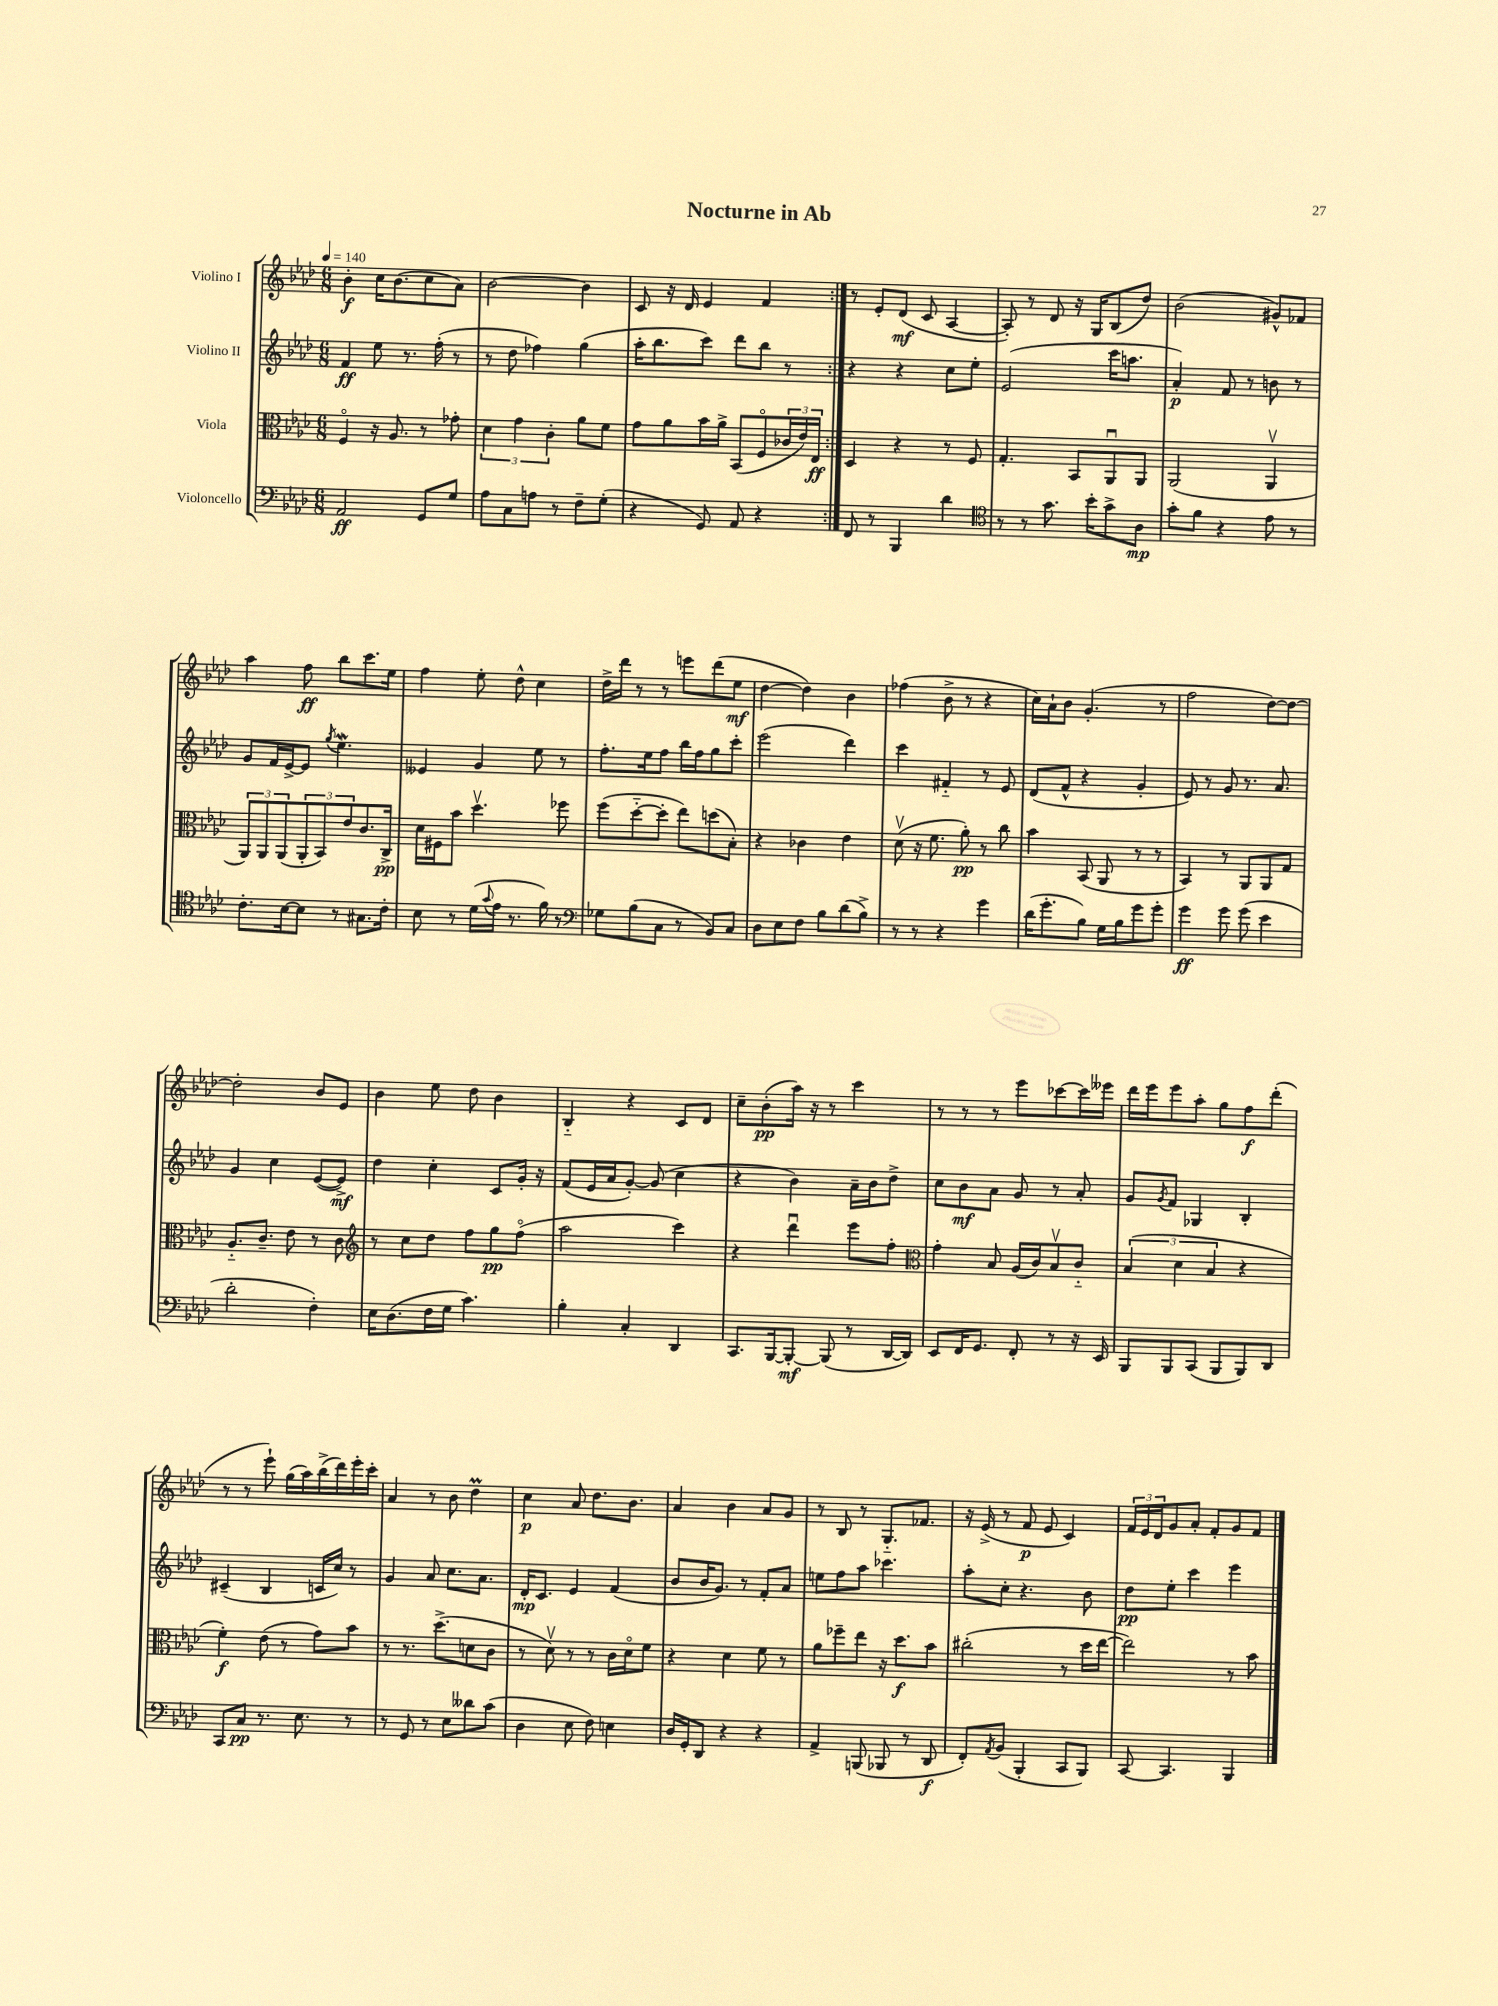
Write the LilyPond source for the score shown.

\header { title = "Nocturne in Ab" }
<<
\new StaffGroup <<
\new Staff = "s0" \with { instrumentName = "Violino I" } {
    \clef treble \key aes \major \numericTimeSignature \time 6/8 \tempo 4 = 140
    \repeat volta 2 { bes'4-.\f c''16 bes'8.( c''8 aes'8) |
    bes'2~ bes'4 |
    c'8 r16 des'16 ees'4 f'4 | }
    r8 ees'8-. des'8\mf( c'8 aes4~ |
    aes8-.) r8 des'8 r16 g16 bes8( des''8) |
    bes'2( gis'8-^) fes'8 |
    aes''4 f''8\ff bes''8 c'''8. ees''16 |
    f''4 ees''8-. des''8-^ c''4 |
    des''16-> des'''16 r8 r8 e'''8 des'''8( ees''8\mf |
    des''4~ des''4) bes'4 |
    fes''4( bes'8-> r8 r4 |
    c''16) aes'16-! bes'8 g'4.-.( r8 |
    f''2 des''8~) des''8~ |
    des''2-. bes'8 ees'8 |
    bes'4 ees''8 des''8 bes'4 |
    bes4-_ r4 c'8 des'8 |
    c''8-- bes'8-.\pp( aes''16) r16 r8 c'''4 |
    r8 r8 r8 ees'''8 ces'''8~ ces'''16 eeses'''16 |
    des'''16 ees'''16 ees'''8 aes''8-. g''8 f''8\f des'''8-.( |
    r8 r8 ees'''8-!) g''16( aes''16) bes''16->( des'''16) ees'''16-. c'''16-. |
    aes'4 r8 bes'8 des''4\prall |
    c''4\p aes'8 des''8. bes'8. |
    aes'4 bes'4 aes'8 g'8 |
    r8 bes8 r8 g8.-_ fes'8. |
    r16 ees'16->( r8 f'8\p ees'8 c'4) |
    \tuplet 3/2 { f'16 ees'16 des'16 } g'8 aes'8-. f'8-. g'8 f'8 \bar "|." |
}
\new Staff = "s1" \with { instrumentName = "Violino II" } {
    \clef treble \key aes \major \numericTimeSignature \time 6/8
    \repeat volta 2 { f'4\ff ees''8 r8. f''16-.( r8 |
    r8 des''8 fes''4) g''4( |
    aes''16-. bes''8. c'''8) des'''8 bes''8 r8 | }
    r4 r4 c''8 ees''8-. |
    ees'2( c'''16 a''8. |
    aes'4-.\p) f'8 r8 b'8 r8 |
    g'8 f'16 ees'16~-> ees'8 \acciaccatura { g''8 } ees''4.\mordent |
    eeses'4 g'4 ees''8 r8 |
    f''8.-. ees''16 f''8 bes''16 f''16 g''8 c'''8-. |
    ees'''2( des'''4) |
    c'''4 fis'4-_ r8 ees'8 |
    des'8( f'8-^ r4 g'4-. |
    ees'8) r8 g'8 r8. aes'8. |
    g'4 c''4 ees'8~( ees'8->\mf) |
    des''4 c''4-. c'8 g'16-. r16 |
    f'8( ees'16 aes'16 g'8~-.) g'8( c''4 |
    r4 bes'4) aes'16-- bes'16 des''8-> |
    c''8 bes'8\mf aes'8 g'8 r8 aes'8-. |
    g'8 \acciaccatura { g'8 } f'8 ges4 bes4-. |
    cis'4--( bes4 c'16 c''16) r8 |
    g'4 aes'8 c''8. aes'8. |
    des'16-.\mp c'8. ees'4 f'4( |
    bes'8 bes'16 g'8.) r8 f'8-. aes'8 |
    e''8 f''8 aes''8 ces'''4. |
    aes''8-. c''8-. r4. bes'8 |
    des''8\pp ees''8-. c'''4 ees'''4 \bar "|." |
}
\new Staff = "s2" \with { instrumentName = "Viola" } {
    \clef alto \key aes \major \numericTimeSignature \time 6/8
    \repeat volta 2 { f4\flageolet r16 aes8. r8 ges'8-. |
    \tuplet 3/2 { des'4 g'4 c'4-. } aes'8 f'8 |
    g'8 aes'8 bes'16 aes'16-> bes,8( f8\flageolet \tuplet 3/2 { ces'16 ees'16) ees16\ff } | }
    des4 r4 r8 f8 |
    g4.-. bes,8 aes,8\downbow aes,8 |
    aes,2( aes,4\upbow |
    \tuplet 3/2 { aes,8) aes,8 aes,8( } \tuplet 3/2 { aes,8-. bes,8) ees'8 } c'8. c16->\pp |
    des'16 fis16 bes'8 des''4.\upbow fes''8 |
    f''8( des''8~-_ des''8-. ees''8) d''8( bes8-.) |
    r4 ces'4 ees'4 |
    des'8\upbow( r16 f'8. aes'8-.\pp) r8 c''8 |
    bes'4 bes,8( aes,8 r8 r8 |
    bes,4) r8 aes,8 aes,8 g8 |
    aes8.-_ c'8.-- ees'8 r8 c'8 |
    \clef treble r8 c''8 des''8 f''8 g''8\pp f''8\flageolet( |
    aes''2 c'''4) |
    r4 des'''4\downbow ees'''8 f''8-. |
    \clef alto g'4-. bes8 aes16( c'16) bes8\upbow c'8-_ |
    \tuplet 3/2 { bes4( des'4 bes4 } r4 |
    f'4-.\f) ees'8( r8 g'8) bes'8 |
    r8 r8. des''8.->( d'8 c'8 |
    r8 des'8\upbow) r8 r8 c'16 des'16\flageolet f'8 |
    r4 des'4 f'8 r8 |
    aes'8 fes''8-- ees''8 r16 des''8.\f bes'8 |
    cis''2-.( r8 des''16 ees''16~ |
    ees''2) r8 bes'8 \bar "|." |
}
\new Staff = "s3" \with { instrumentName = "Violoncello" } {
    \clef bass \key aes \major \numericTimeSignature \time 6/8
    \repeat volta 2 { aes,2\ff g,8 g8 |
    aes8 c8 a8 r8 f8-- g8-.( |
    r4 g,8) aes,8 r4 | }
    f,8 r8 bes,,4 des'4 |
    \clef tenor r8 r8 g'8. bes'16-. g'8-> aes8\mp |
    g'8-. f'8 r4 ees'8 r8 |
    c'8.-. bes16~ bes8 r8 gis8. c'16-. |
    bes8 r8 des'16( \appoggiatura { g'8 } ees'16 r8. f'16) r8 |
    \clef bass ges8 bes8( c8 r8 bes,8) c8 |
    des8 ees8 f8 bes8 des'8( bes8->) |
    r8 r8 r4 g'4 |
    des'16( g'8.-. bes8) g16 bes16 g'8 g'8-. |
    g'4\ff g'8 g'8( ees'4 |
    des'2-. f4-.) |
    ees16 des8.( f16 g16 c'4.) |
    bes4-. c4-. des,4 |
    c,8. bes,,16~ bes,,8~-.\mf bes,,8( r8 des,16~ des,16) |
    ees,8 f,16 g,8. f,8-. r8 r16 ees,16 |
    bes,,8 bes,,8 c,8( bes,,8 bes,,8) des,8 |
    c,8 c8\pp r8. ees8. r8 |
    r8 g,8 r8 ees8 deses'8 c'8( |
    des4 ees8 f8) e4 |
    des16 g,16-. des,8 r4 r4 |
    aes,4-> b,,8( bes,,8 r8 des,8\f |
    f,8-.) \acciaccatura { aes,8 } bes,8( bes,,4-. c,8 bes,,8) |
    c,8~ c,4. bes,,4 \bar "|." |
}
>>
>>
\layout { \context { \Score \remove "Bar_number_engraver" } }
